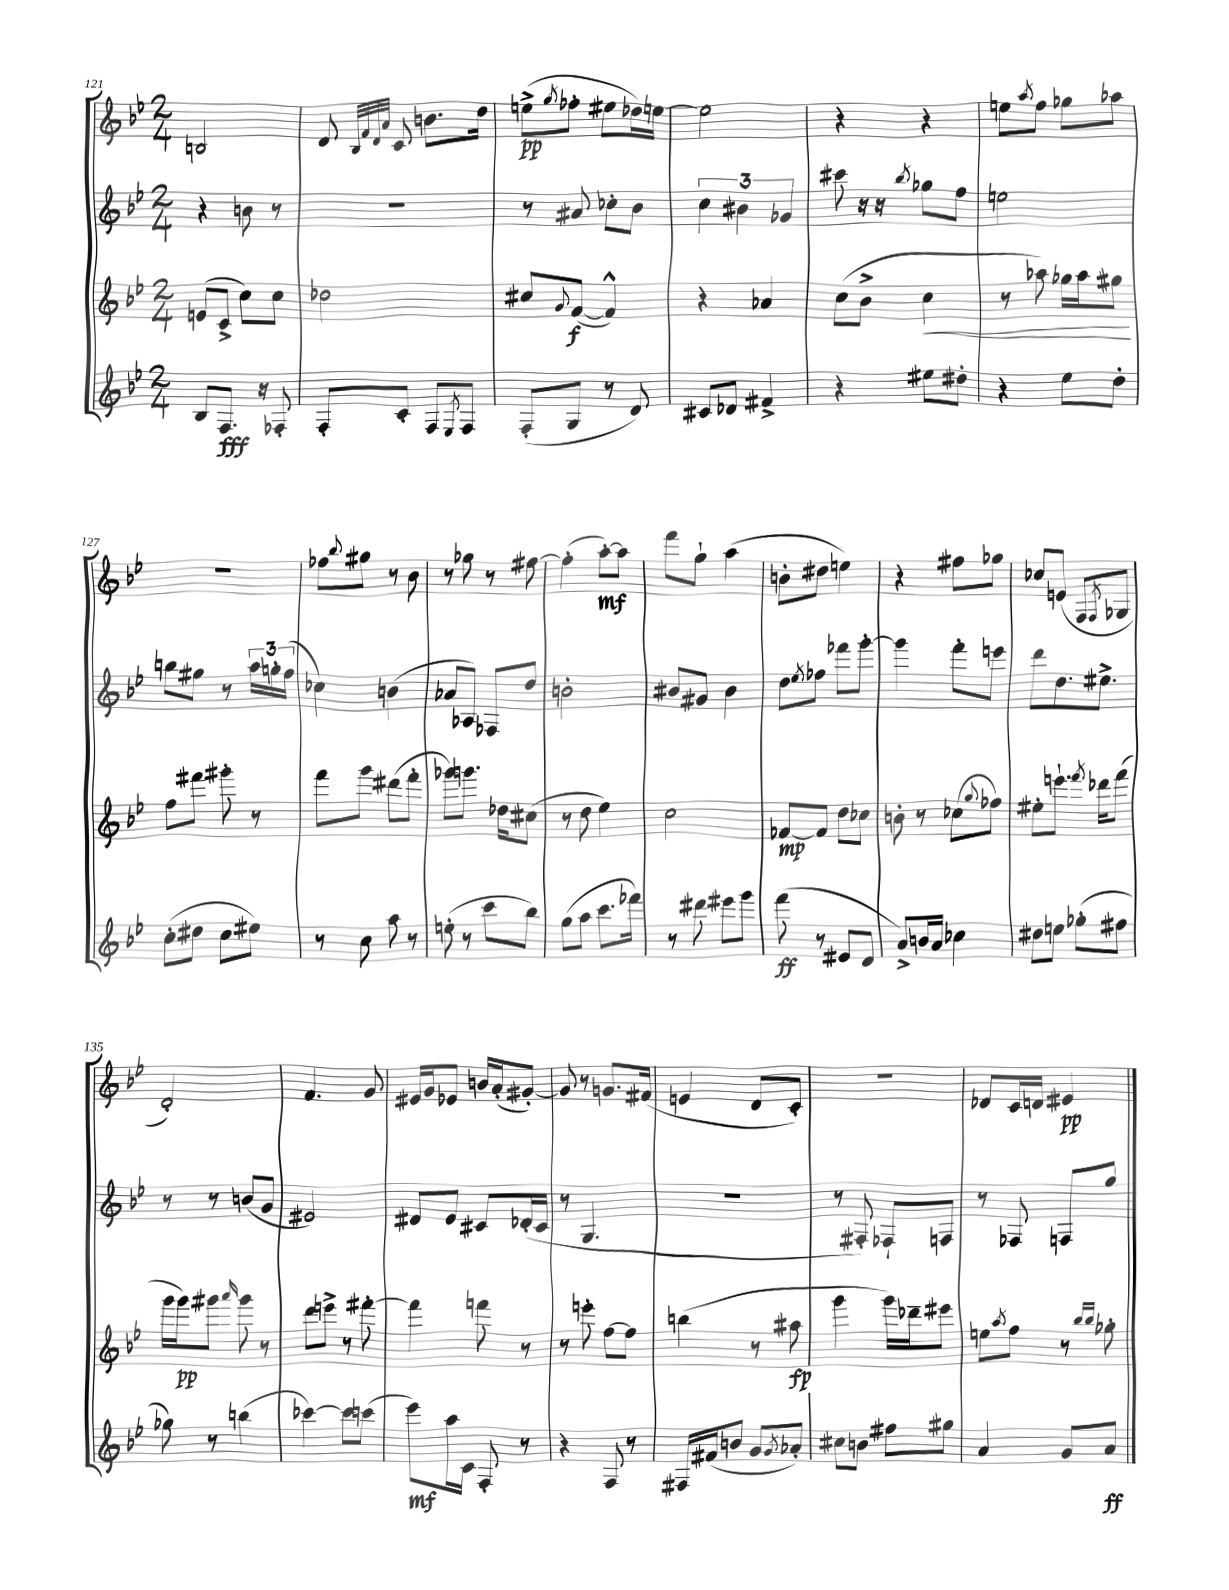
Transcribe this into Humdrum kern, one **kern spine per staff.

**kern	**dynam	**kern	**dynam	**kern	**kern	**dynam
*part4	*part4	*part3	*part3	*part2	*part1	*part1
*staff4	*staff4	*staff3	*staff3	*staff2	*staff1	*staff1
*clefG2	*	*clefG2	*	*clefG2	*clefG2	*
*k[b-e-]	*	*k[b-e-]	*	*k[b-e-]	*k[b-e-]	*
*M2/4	*	*M2/4	*	*M2/4	*M2/4	*
=121	=121	=121	=121	=121	=121	=121
8B-/L	.	(8en/L	.	4r	2Bn/	.
8.F/J	fff	8c^/J	.	.	.	.
.	.	8cc\L)	.	8bn\	.	.
16r	.	.	.	.	.	.
8F-X'/	.	8cc\J	.	8r	.	.
=122	=122	=122	=122	=122	=122	=122
8F'/L	.	2dd-X\	.	2r	8d/	.
.	.	.	.	.	32qqB-/LLL	.
.	.	.	.	.	32qqf/	.
.	.	.	.	.	32qqd/	.
.	.	.	.	.	32qqa/JJJ	.
8c'/J	.	.	.	.	8c/	.
8F/L	.	.	.	.	8.bn\L	.
8qE-/	.	.	.	.	.	.
8F/J	.	.	.	.	.	.
.	.	.	.	.	16dd\Jk	.
=123	=123	=123	=123	=123	=123	=123
(8F'/L	.	8cc#X/L	.	8r	(8een^\L	pp
.	.	8qqg/	.	.	8qgg/	.
8G/J	.	([8f/J	f	8a#X/	8ff-X'\J	.
8r	.	4f^^/])	.	8cc-X'\L	8ee#X\L	.
8d/)	.	.	.	8b-\J	16dd-X\L)	.
.	.	.	.	.	[16een\JJ	.
=124	=124	=124	=124	=124	=124	=124
8c#X/L	.	4r	.	6cc\	2ee\]	.
8d-X/J	.	.	.	.	.	.
.	.	.	.	6b#X\	.	.
4f#X^/	.	4a-X/	.	.	.	.
.	.	.	.	6g-X/	.	.
=125	=125	=125	=125	=125	=125	=125
4r	.	(8cc\L	.	8ccc#X\	4r	.
.	.	8b-^\J	.	16r	.	.
.	.	.	.	16r	.	.
.	.	.	.	8qbb-/	.	.
!	!	!	!LO:HP:b	!	!	!
8ee#X\L	.	4cc\	<	8gg-X\L	4r	.
8dd#X'\J	.	.	.	8ff\J	.	.
=126	=126	=126	=126	=126	=126	=126
4r	.	8r	.	2een\	8een\L	.
.	.	.	.	.	8qaa/	.
.	.	8aa-X\)	.	.	8ff\J	.
8ee-\L	.	16gg-X\LL	.	.	8gg-X\L	.
.	.	16aa-\J	.	.	.	.
8dd'\J	.	8gg#X\J	.	.	8aa-X\J	.
.	.	.	[	.	.	.
!!LO:LB:g=z
=127	=127	=127	=127	=127	=127	=127
(8cc'\L	.	8ff\L	.	8bbn\L	2r	.
8dd#X\J	.	8fff#X\J	.	8gg#X\J	.	.
8cc\L	.	8ggg#X'\	.	8r	.	.
8ee#X\J)	.	8r	.	24aa\LL	.	.
.	.	.	.	24ggn'\	.	.
.	.	.	.	(24ff\JJ	.	.
=128	=128	=128	=128	=128	=128	=128
8r	.	8fff\L	.	4cc-X\)	8ff-X\L	.
.	.	.	.	.	8qqbb-/	.
8cc\	.	8ggg\J	.	.	8gg#X\J	.
8aa\	.	(8ddd#X\L	.	(4bn\	8r	.
8r	.	8fff'\J	.	.	8b-\	.
=129	=129	=129	=129	=129	=129	=129
(8een'\	.	8ggg-X\L)	.	8a-X/L	8r	.
8r	.	8.gggn\J	.	8A-X/J)	8gg-X\	.
8ccc\L	.	.	.	8F-X/L	8r	.
.	.	16dd-X\KL	.	.	.	.
8bb-\J)	.	(8cc#X\J	.	8dd/J	[8ff#X\	.
=130	=130	=130	=130	=130	=130	=130
(8gg\L	.	8r	.	2bn'\	(4ff#'\]	.
8aa\J	.	8dd\	.	.	.	.
8.ccc\L	.	4ee-\)	.	.	[8aa'\L)	mf
.	.	.	.	.	8aa\J]	.
16fff-X\Jk)	.	.	.	.	.	.
=131	=131	=131	=131	=131	=131	=131
8r	.	2cc\	.	8b#X/L	8fff\L	.
8ddd#X\	.	.	.	8g#X/J	8gg`\J	.
8eee#X\L	.	.	.	4b#\	(4aa\	.
8ggg\J	.	.	.	.	.	.
=132	=132	=132	=132	=132	=132	=132
(8fff\	ff	[8f-X/L	mp	8dd\L	8bn'\L	.
.	.	.	.	8qee-/	.	.
8r	.	8f-/J]	.	8ff-X\J	8dd#X\J	.
8e#X/L	.	8dd\L	.	8fff-X\L	4een\)	.
8d/J	.	8cc-X\J	.	[8ggg'\J	.	.
=133	=133	=133	=133	=133	=133	=133
8a^/L)	.	8bn'\	.	4ggg\]	4r	.
16bn/L	.	8r	.	.	.	.
16a/JJ	.	.	.	.	.	.
4cc-X\	.	(8cc-X\L	.	8fff'\L	8ff#X\L	.
.	.	8qqgg/	.	.	.	.
.	.	8ff-X\J)	.	8eeen\J	8gg-X\J	.
=134	=134	=134	=134	=134	=134	=134
8dd#X\L	.	8ee#X'\L	.	8ddd\L	8cc-X/L	.
8een\J	.	8.eeen`\J	.	8.dd\	(8en/J	.
(8gg-X'\L	.	.	.	.	8F/L	.
.	.	8qfff/	.	.	.	.
.	.	16ddd-X\KL	.	8.ee#X^\J	.	.
.	.	.	.	.	8qF/	.
8ff#X\J	.	(8fff\J	.	.	8G-X/J	.
!!LO:LB:g=z
=135	=135	=135	=135	=135	=135	=135
8gg-X\)	.	16ggg\LL	.	8r	2d'/)	.
.	.	16ggg\J)	pp	.	.	.
8r	.	8ggg#X\J	.	8r	.	.
.	.	16qqaaa/	.	.	.	.
(4bbn\	.	8ggg#\	.	(8bn/L	.	.
.	.	8r	.	8g/J	.	.
=136	=136	=136	=136	=136	=136	=136
[4ccc-X\)	.	8ddd\L	.	2e#X/)	4.f/	.
.	.	8eeen^\J	.	.	.	.
8ccc-\L]	.	8r	.	.	.	.
(8cccn\J	.	[8fff#X'\	.	.	8g/	.
=137	=137	=137	=137	=137	=137	=137
8eee-\L)	mf	4fff#\]	.	8d#X/L	16e#X/LL	.
.	.	.	.	.	16g/J	.
16aa\L	.	.	.	8e-/J	8e-X/J	.
16c\JJ	.	.	.	.	.	.
8F'/	.	8fffn\	.	8c#X/L	16bn/LL	.
.	.	.	.	.	(16a'/J	.
8r	.	8r	.	(16d-X'/L	[8g#X'/J)	.
.	.	.	.	16c#/JJ	.	.
=138	=138	=138	=138	=138	=138	=138
4r	.	8r	.	8r	8g#/]	.
.	.	8eeen'\	.	4.G/	8r	.
8F/	.	[8ff\L	.	.	8.gn/L	.
8r	.	8ff\J]	.	.	.	.
.	.	.	.	.	(16f#X/Jk	.
=139	=139	=139	=139	=139	=139	=139
16F#X/LL	.	(4bbn\	.	2r	4en/	.
(16f#X/J	.	.	.	.	.	.
8bn/J	.	.	.	.	.	.
8g/L	.	8r	.	.	8d/L	.
8qg/	.	.	.	.	.	.
8a-X'/J)	.	8aa#X\	fp	.	8c'/J)	.
=140	=140	=140	=140	=140	=140	=140
8cc#X\L	.	4ggg\	.	8r	2r	.
8bn\J	.	.	.	8F#X'/)	.	.
8ff#X\L	.	16ggg\LL)	.	8F-X`/L	.	.
.	.	16ddd-X~\J	.	.	.	.
8gg#X\J	.	8eee#X\J	.	8Fn/J	.	.
=141	=141	=141	=141	=141	=141	=141
4a/	.	8een\L	.	8r	8d-X/L	.
.	.	8qaa/	.	.	.	.
.	.	8ff\J	.	8F-X/	16c/L	.
.	.	.	.	.	16dn/JJ	.
8g/L	.	8r	.	8Fn/L	4e#X/	pp
.	.	16qqbb-/LL	.	.	.	.
.	.	16qqbb-/JJ	.	.	.	.
8a/J	ff	8gg-X'\	.	8gg/J	.	.
==	==	==	==	==	==	==
*-	*-	*-	*-	*-	*-	*-
